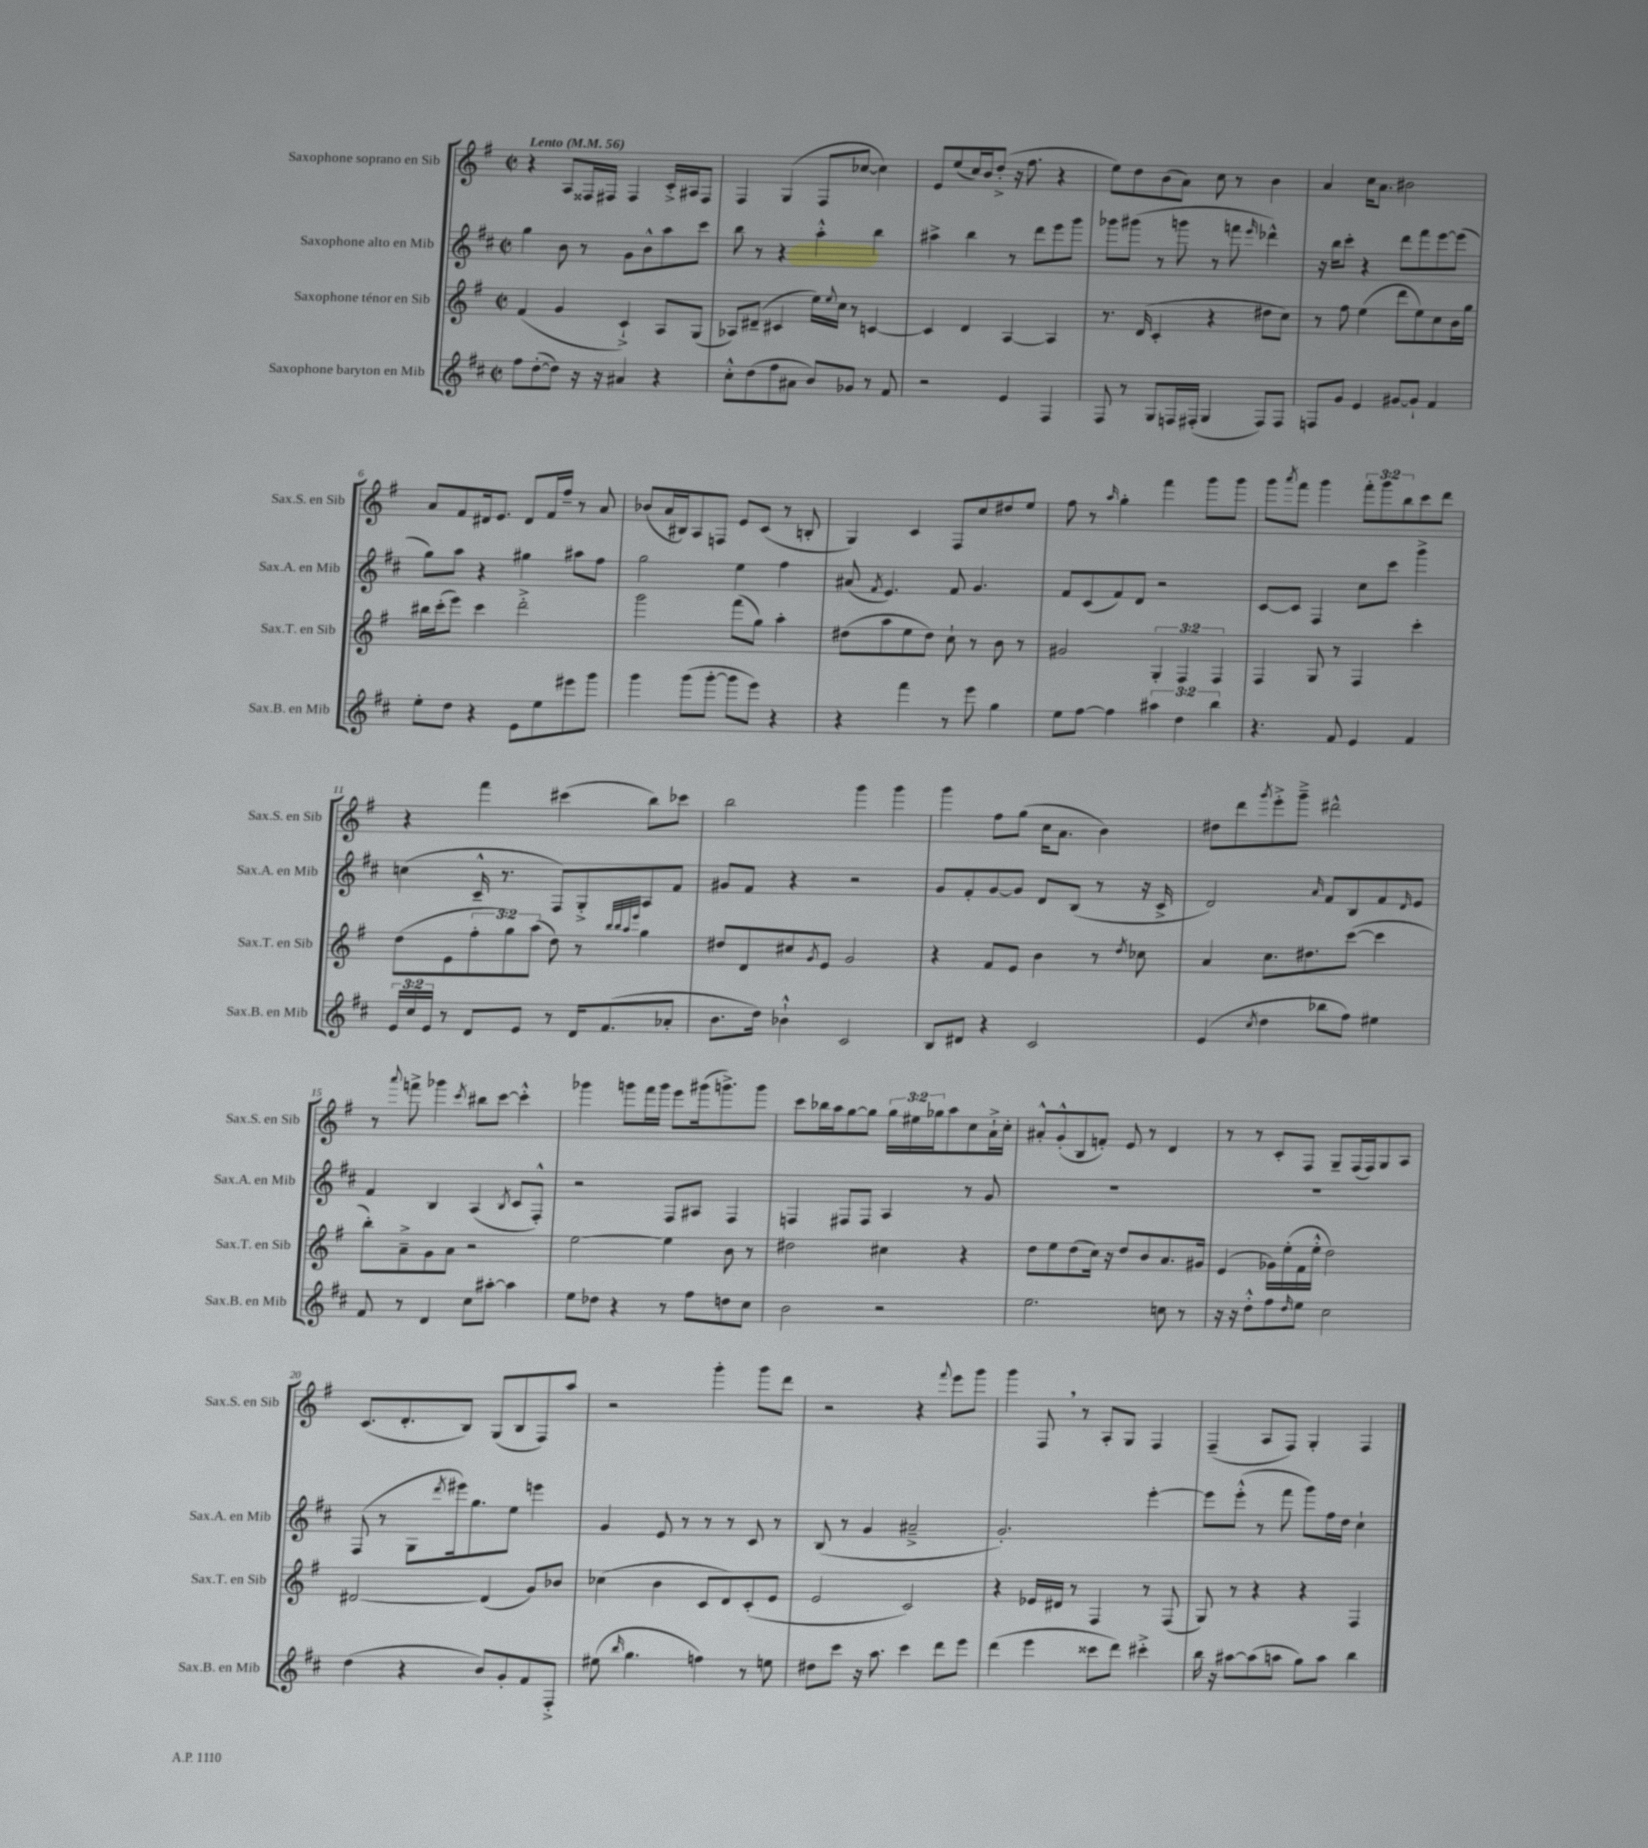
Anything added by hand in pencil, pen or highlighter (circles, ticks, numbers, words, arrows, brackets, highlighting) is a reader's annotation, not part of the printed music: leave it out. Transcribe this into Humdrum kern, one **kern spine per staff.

**kern	**kern	**kern	**kern
*part4	*part3	*part2	*part1
*staff4	*staff3	*staff2	*staff1
*I"Saxophone baryton en Mib	*I"Saxophone ténor en Sib	*I"Saxophone alto en Mib	*I"Saxophone soprano en Sib
*I'Sax.B. en Mib	*I'Sax.T. en Sib	*I'Sax.A. en Mib	*I'Sax.S. en Sib
*clefG2	*clefG2	*clefG2	*clefG2
*k[f#c#]	*k[f#]	*k[f#c#]	*k[f#]
*M2/2	*M2/2	*M2/2	*M2/2
*met(c|)	*met(c|)	*met(c|)	*met(c|)
*MM56	*MM56	*MM56	*MM56
=1	=1	=1	=1
!	!	!	!LO:TX:a:B:t=Lento
8ff#\L	(4f#/	4gg\	4r
([8dd'\	.	.	.
8dd\J])	4g/	8b\	8A/L
16r	.	8r	16F##X/L
16r	.	.	16F#X/JJ
4a#X/	4c`^/)	8g\L	4F#/
.	.	8b^^\	.
4r	8A/L	8aa\	16c'^/LL
.	.	.	16A#X/J
.	(8G/J	8ccc#\J	8F#/J
=2	=2	=2	=2
8cc#'^^\L	8A-X/L)	8bb\	4F#/
(8dd\	(8d#X~/J	8r	.
8ff#\	4c#X/	4r	(4G/
8a#X\J	.	.	.
8b/L)	16ee\LL)	4aa'^^\	8F#/L
.	8qqee/	.	.
.	16cc\JJ	.	.
8g-X/J	8r	.	[8cc-X/J
8r	[4cn/	4bb\	4cc-\])
8f#/	.	.	.
=3	=3	=3	=3
2r	4c/]	4aa#X^\	8e/L
.	.	.	(8ee/
.	4d/	4bb\	16cc/L)
.	.	.	16b/J
.	.	.	(8dd'^/J
4e/	[4A/	8r	16r
.	.	.	8.ff#\
.	.	8ddd\L	.
4F#/	4A/]	8eee\	4r
.	.	8ggg\J	.
=4	=4	=4	=4
8F#/	8.r	8ggg-X\L	8ee\L)
8r	.	(8ggg#X\J	8dd\
.	(16d/	.	.
8G/L	4c'/	8r	(8b\
16Fn/L	.	8gggn\	8a\J)
(16F#X'/JJ	.	.	.
4G/	4r	8r	8cc\
.	.	8fffn\	8r
.	.	16qqeee/	.
8F#/L)	8dd#X\L	4ddd-X^^\)	4b\
8F#/J	8cc\J)	.	.
=5	=5	=5	=5
8Fn/L	8r	16r	4a/
.	.	16bb\KL	.
8g/J	8ff#\	8ccc#'\J	.
4e/	(4ee\	4r	16cc\KL
.	.	.	8.a\J
[8g#X/L	8ddd\L	8ddd\L	2b#X\
8g#`/J]	8ee\)	8fff#\	.
4f#/	8cc\	[8eee\	.
.	16b\L	(8eee\J]	.
.	16gg\JJ	.	.
!!LO:LB:g=z
=6	=6	=6	=6
8ee'\L	16bb#X\LL	8gg\L)	8a/L
.	(16ccc'\J	.	.
8dd\J	8eee\J)	8aa\J	8f#/
4r	4ccc\	4r	16d#X/k
.	.	.	8.e/J
8e\L	2ddd'^\	4gg#X\	8d#/L
8ee\	.	.	16f#/L
.	.	.	16ff#~/JJ
8eee#X\	.	8aa#X\L	8r
8ggg\J	.	8ff#\J	8a/
=7	=7	=7	=7
4ggg\	2ggg\	2gg\	(8b-X/L
.	.	.	16a/L
.	.	.	16B#X/J)
(8ggg\L	.	.	8A/
[8ggg'\J	.	.	8Fn/J
8ggg\L]	(8fff#\L	4ee\	8e/L
8eee\J)	8gg\J)	.	(8c/J
4r	4aa'\	4ff#\	8r
.	.	.	8Bn'/
=8	=8	=8	=8
4r	(8dd#X\L	(8a#X/	4G/)
.	.	8qf#/	.
.	8aa\	4.e/)	.
4fff#\	8ee\	.	4c/
.	8dd#\J)	.	.
8r	8cc`\	8f#/	8F#/L
8eee\	8r	4.g/	8cc/
4gg\	8b\	.	8dd#X/
.	8r	.	8ee/J
=9	=9	=9	=9
8ee\L	2g#X/	8f#/L	8ff#\
[8ff#\J	.	(8c#/	8r
.	.	.	16qqaa/
4ff#\]	.	8f#/)	4gg'\
.	.	8d/J	.
6aa#X\	6G'/	2r	4fff#\
6dd\	6F#/	.	.
.	.	.	8ggg\L
6bb\	6F#/	.	.
.	.	.	8ggg\J
=10	=10	=10	=10
4.r	4F#/	[8c#/L	8ggg\L
.	.	.	8qaaa/
.	.	8c#/J]	8fff#\J
.	8G/	4F#/	4ggg\
8f#/	8r	.	.
4e/	4F#/	8cc#\L	12fff#'\L
.	.	.	12ggg\
.	.	8ccc#\J	.
.	.	.	12bb\
4f#/	4ccc'\	4ggg^\	8ccc\
.	.	.	8ddd\J
!!LO:LB:g=z
=11	=11	=11	=11
24e/LL	(8dd\L	(4ccn\	4r
24cc#/	.	.	.
24e/JJ	.	.	.
8r	8e\	.	.
8d/L	12ff#'\	16c#~^^/	4fff#\
.	.	8.r	.
.	12gg\)	.	.
8e/J	.	.	.
.	(12aa\J	.	.
8r	8dd\)	8F#/L)	(4ccc#X\
16d/KL	8r	8G'^/	.
(8.f#/	.	.	.
.	32qqbb/LLL	.	.
.	32qqbb/	.	.
.	32qqaa/	.	.
.	32qqeee/JJJ	.	.
.	4gg\	8A/	8bb\L)
8a-X'/J	.	8f#/J	8ccc-X\J
=12	=12	=12	=12
8.b\L	8dd#X/L	8g#X/L	2bb\
.	8d/	8f#/J	.
16dd\Jk)	.	.	.
4b-X`^^\	8cc#X/	4r	.
.	8qg/	.	.
.	8e/J	.	.
2c#/	2g/	2r	4ggg\
.	.	.	4ggg\
=13	=13	=13	=13
8B/L	4r	8g/L	4ggg\
8d#X/J	.	8f#'/	.
4r	8f#/L	[8g/	8ff#\L
.	8e/J	8g/J]	(8gg\J
2c#/	4b\	8d/L	16cc\KL
.	.	.	8.a\J
.	.	(8B/J	.
.	8r	8r	4b\)
.	8qdd/	.	.
.	8cc-X\	16r	.
.	.	16c#^/	.
=14	=14	=14	=14
(4e/	4a/	2d/)	8dd#X\L
.	.	.	8ddd\
8qcc#/	.	.	8qggg/
4dd\	8.cc\L	.	8eee'^\
.	.	.	8ggg~^\J
.	8.dd#X\	.	.
.	.	16qqa/	.
8bb-X\L	.	8f#/L	2ddd#X^^\
8ff#\J)	([8ccc\J	8B/	.
4ee#X\	4ccc\]	8f#/	.
.	.	16qqd/	.
.	.	8e/J	.
!!LO:LB:g=z
=15	=15	=15	=15
8f#/	8bb'\L)	4f#/	8r
.	.	.	8qqaaa/
8r	8a~^\	.	8fffn^\
4d/	8g\	4B/	4ggg-X\
.	8a\J	.	.
.	.	.	8qccc/
8cc#\L	2r	(4A/	8bb#X\L
[8aa#X'\J	.	.	[8ccc\J
.	.	8qB/	.
4aa#\]	.	8c#/L	4ccc'^^\]
.	.	8F#'^^/J)	.
=16	=16	=16	=16
8ee\L	[2ee\	2r	4ggg-X\
8dd-X\J	.	.	.
4r	.	.	8gggn\L
.	.	.	16fff#\L
.	.	.	16ggg\JJ
8r	4ee\]	8F#/L	8eee\L
8ff#\L	.	8A#X/J	(16ggg#X\k
.	.	.	8.gggn^\)
8ddn\	8b\	4F#/	.
8cc#\J	8r	.	8ggg\J
=17	=17	=17	=17
2b\	2dd#X\	4Fn/	8ccc\L
.	.	.	16bb-X\L
.	.	.	16aa\J
.	.	8F#X/L	[8gg\
.	.	8F#/J	8gg\J]
2r	4cc#X\	4A/	24gg\LL
.	.	.	24ee#X\
.	.	.	24gg-X\J
.	.	.	8aa\
.	4r	8r	8cc\
.	.	8g/	16a`^\L
.	.	.	16cc'\JJ
=18	=18	=18	=18
2.ee\	8dd\L	1r	8a#X'^^/L
.	8ee\	.	(8g'^^/
.	(8dd\	.	8B/
.	16cc\Jk)	.	8fn'/J)
.	16r	.	.
.	8dd/L	.	8e/
.	8b/	.	8r
8ccn\	8.a/	.	4d/
8r	.	.	.
.	16g#X/Jk	.	.
=19	=19	=19	=19
16r	(4e/	1r	8r
16r	.	.	.
8dd'^^\L	.	.	8r
8ff#\	16g-X\LL)	.	8c'/L
.	(16ee'\	.	.
16qqdd/	.	.	.
8ee\J	16f#\	.	8F#/J
.	16ee'^^\JJ	.	.
2cc#\	2dd\)	.	8G~/L
.	.	.	(16F#/L
.	.	.	16F#/J)
.	.	.	8G/
.	.	.	8A/J
!!LO:LB:g=z
=20	=20	=20	=20
(4dd\	[2d#X/	(8F#/	(8.c/L
.	.	8r	.
.	.	.	8.d'/
4r	.	8G\L	.
.	.	8qddd/	.
.	.	16eee#X\k)	8B/J)
.	.	8.gg\	.
8b/L)	(4d#/]	.	(8G/L
8g'/	.	8ee\J	8B/
8f#/	8g/L)	4eeen\	8F#/)
8F#'^/J	8b-X/J	.	8aa/J
=21	=21	=21	=21
(8ee#X\	(4cc-X\	4g/	2r
16qqbb/	.	.	.
4.gg\	.	.	.
.	4b\	8e/	.
.	.	8r	.
4ffn\)	8c/L	8r	4ggg'\
.	8d/)	8r	.
8r	(8c'/	8c#/	8ggg\L
8een\	8e/J	8r	8ddd\J
=22	=22	=22	=22
8dd#X\L	2e/	(8B/	2r
8ccc#\J	.	8r	.
16r	.	4g/	.
8.aa\	.	.	.
4ccc#\	2c/)	2a#X~^/	4r
.	.	.	8qqfff#/
8ddd\L	.	.	8eee\L
8eee\J	.	.	8ggg\J
=23	=23	=23	=23
(4ddd\	4r	2.g'/)	4ggg\
4eee\	16e-X/LL	.	8F#,/
.	16d#X/JJ	.	.
.	8r	.	8r
8ccc##X\L	4F#/	.	8A'/L
8ddd\J)	.	.	8G/J
4ccc#X'^\	8r	[4eee'\	4F#/
.	(8F#/	.	.
=24	=24	=24	=24
16bb\	8G/)	8eee\L]	(4F#~/
16r	.	.	.
[8aa#X\L	8r	(8eee'^^\J	.
(8aa#\]	4r	8r	8A/L
8aan\J	.	8fff#\	8F#/J)
8gg\L)	4r	8ggg\L)	4G'/
8aa\J	.	16ff#\L	.
.	.	16dd\JJ	.
4bb\	4F#/	4cc#`\	4F#/
==	==	==	==
*-	*-	*-	*-
